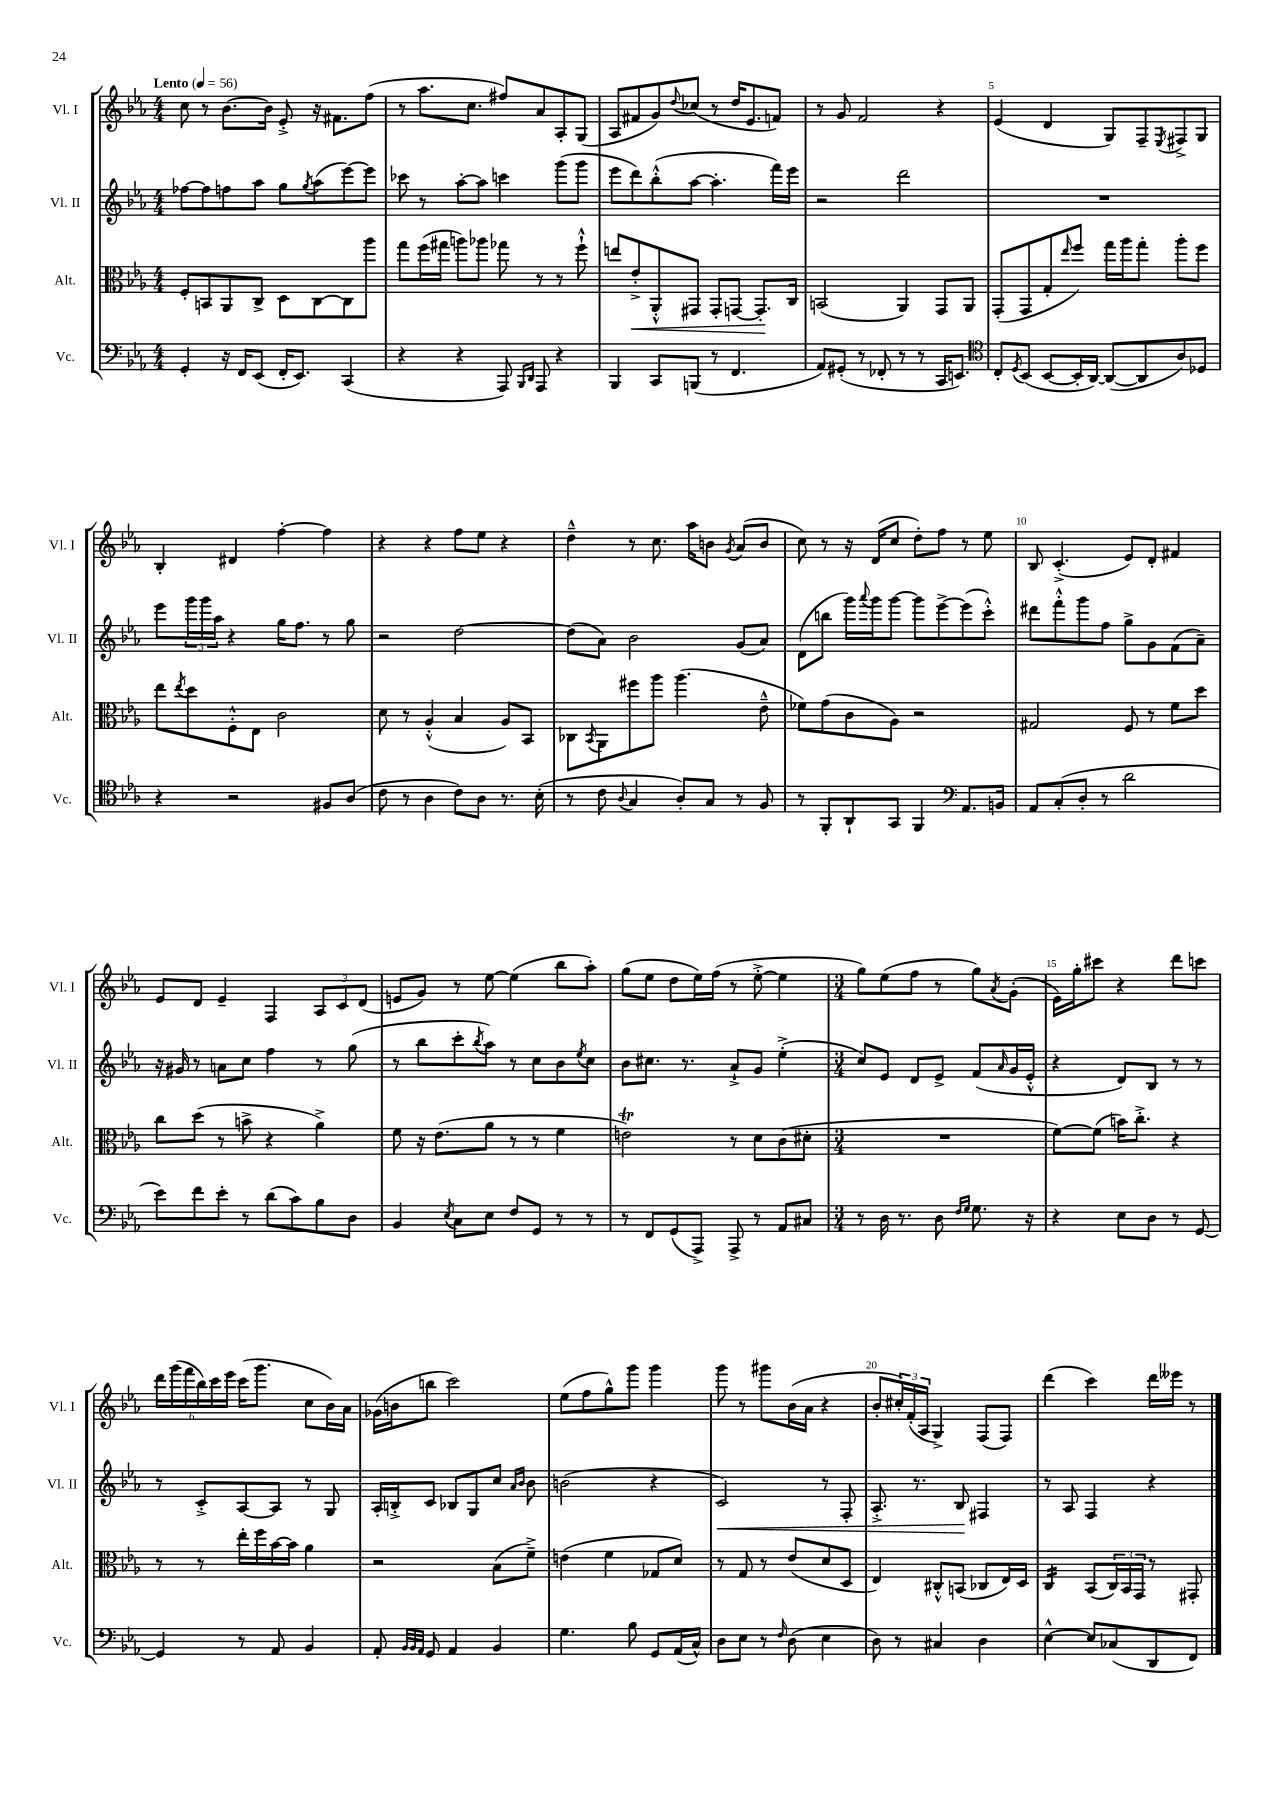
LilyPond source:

<<
\new StaffGroup <<
\new Staff = "s0" \with { instrumentName = "Vl. I" shortInstrumentName = "Vl. I" } {
    \clef treble \key ees \major \numericTimeSignature \time 4/4 \tempo "Lento" 4 = 56
    c''8 r8 bes'8.~ bes'16 ees'8-.-> r16 fis'8. f''8( |
    r8 aes''8. c''8. fis''8) aes'8 aes8-. g8( |
    aes8 fis'8 g'8) \appoggiatura { d''8 } ces''8( r8 d''16 ees'8. f'8) |
    r8 g'8 f'2 r4 |
    ees'4( d'4 g8) f8-- \acciaccatura { ees8 } fis8-> g8 |
    bes4-. dis'4 f''4~-. f''4 |
    r4 r4 f''8 ees''8 r4 |
    d''4---^ r8 c''8. aes''16 b'8 \acciaccatura { g'8 } aes'8( b'8 |
    c''8) r8 r16 d'16( c''8 d''8-.) f''8 r8 ees''8 |
    bes8 c'4.-.->( ees'8) d'8-. fis'4 |
    ees'8 d'8 ees'4-- f4 \tuplet 3/2 { aes8 c'8 d'8( } |
    e'8 g'8) r8 ees''8~ ees''4( bes''8 aes''8-.) |
    g''8( ees''8 d''8 ees''16) f''16( r8 ees''8~-.-> ees''4 |
    \numericTimeSignature \time 3/4 g''8) ees''8( f''8 r8 g''8) \acciaccatura { aes'8 } g'8-.( |
    ees'16) g''16-. cis'''8 r4 d'''8 c'''8 |
    \tuplet 6/4 { d'''16 g'''16( f'''16 bes''16) c'''16 ees'''16 } c'''16( g'''8. c''8 bes'16) aes'16 |
    ges'16( b'16 b''8 c'''2) |
    ees''8( f''8 g''8-^) g'''8 g'''4 |
    g'''8 r8 gis'''8 bes'16( aes'16 r4 |
    bes'8-. \tuplet 3/2 { cis''16-.) f'16-.( aes16 } g4->) f8( f8) |
    d'''4( c'''4) d'''16 eeses'''16 r8 \bar "|." |
}
\new Staff = "s1" \with { instrumentName = "Vl. II" shortInstrumentName = "Vl. II" } {
    \clef treble \key ees \major \numericTimeSignature \time 4/4
    fes''8~ fes''8 f''8 aes''8 g''8 \acciaccatura { g''8 } aes''8( ees'''8~) ees'''8 |
    ces'''8 r8 aes''8~-. aes''8 c'''4 g'''8( g'''8 |
    ees'''8 d'''8) bes''8-.-^( aes''8~ aes''4.-. f'''16) ees'''16 |
    r2 d'''2 |
    R1 |
    ees'''8 \tuplet 3/2 { g'''16 g'''16 aes''16 } r4 g''16 f''8. r8 g''8 |
    r2 d''2~ |
    d''8( aes'8) bes'2 g'8( aes'8) |
    d'8( b''8 g'''16) \appoggiatura { aes'''8 } g'''16 g'''8~ g'''8 ees'''8~-> ees'''8( c'''8-.-^) |
    dis'''8 f'''8-.-^ g'''8 f''8 g''8-> g'8 f'8( aes'8--) |
    r16 gis'16 r8 a'8 c''8 f''4 r8 g''8( |
    r8 bes''8 c'''8-. \acciaccatura { bes''8 } aes''8) r8 c''8 bes'8 \acciaccatura { ees''8 } c''8 |
    bes'8 cis''8. r8. aes'8-!-> g'8 ees''4-.->( |
    \numericTimeSignature \time 3/4 c''8) ees'8 d'8 ees'8-> f'8( \grace { aes'16 } g'16 ees'16-.-^ |
    r4 d'8) bes8 r8 r8 |
    r8 c'8-.-> aes8~ aes8 r8 g8 |
    aes16-. b16-.-> c'8 bes8 g8 c''8 \grace { aes'16 bes'16 } bes'8 |
    b'2( r4 |
    c'2\<) r8 f8-. |
    aes8.-.-> r8. bes8\! fis4 |
    r8 aes8 f4 r4 \bar "|." |
}
\new Staff = "s2" \with { instrumentName = "Alt." shortInstrumentName = "Alt." } {
    \clef alto \key ees \major \numericTimeSignature \time 4/4
    f8-. b,8 aes,8 c8-> d8 c8~ c8 aes''8 |
    g''8 f''16( gis''16 a''8) aes''8 ges''8 r8 r8 f''8-!-^ |
    e''8 ees'8-.->\< aes,8-.-^ gis,8 gis,8-. g,8~ g,8.-.\! c16 |
    b,2( aes,4) g,8 aes,8 |
    g,8-.( g,8 g8-. \grace { ees''16 } f''8) g''16 aes''16 g''8-. aes''8-. f''8 |
    ees''8 \acciaccatura { ees''8 } d''8 f8-.-^ ees8 c'2 |
    d'8 r8 aes4-.-^( bes4 aes8) bes,8 |
    ces8 \acciaccatura { bes,8 } aes,8 fis''8 aes''8 aes''4.( ees'8---^ |
    fes'8) g'8( c'8 aes8) r2 |
    gis2 f8 r8 f'8 d''8 |
    c''8 d''8( r8 b'8-> r4 aes'4->) |
    f'8 r16 ees'8.( aes'8 r8 r8 f'4 |
    e'2\trill) r8 d'8 c'8( dis'8-. |
    \numericTimeSignature \time 3/4 R2. |
    f'8~) f'8( b'16) c''8.-.-> r4 |
    r8 r8 ees''16-. f''16 bes'16~ bes'16 aes'4 |
    r2 bes8( f'8--->) |
    e'4( f'4 ges8 d'8) |
    r8 g8 r8 ees'8( d'8 d8 |
    ees4) cis8-.-^ b,8( ces8 ees16) d16 |
    c4:16 bes,8( \tuplet 3/2 { c16) bes,16 g,16 } r8 gis,8-. \bar "|." |
}
\new Staff = "s3" \with { instrumentName = "Vc." shortInstrumentName = "Vc." } {
    \clef bass \key ees \major \numericTimeSignature \time 4/4
    g,4-. r16 f,16 ees,8( f,16-. ees,8.) c,4( |
    r4 r4 aes,,8) \grace { bes,,16 d,16 } aes,,8 r4 |
    bes,,4 c,8 b,,8( r8 f,4. |
    aes,8) gis,8-.( r8 fes,8-. r8 r8 c,16 e,8.) |
    \clef tenor c8-. \acciaccatura { d8 } bes,8( bes,8~ bes,16-. aes,16~) aes,8~( aes,8 aes8) des8 |
    r4 r2 fis8 aes8( |
    c'8 r8 aes4 c'8) aes8 r8. bes16-.( |
    r8 c'8 \appoggiatura { aes8 } g4 aes8-.) g8 r8 f8 |
    r8 f,8-. aes,8-! g,8 f,4 \clef bass aes,8. b,16 |
    aes,8 c8-.( d8-. r8 d'2 |
    ees'8) f'8 ees'8-. r8 d'8( c'8) bes8 d8 |
    bes,4 \acciaccatura { ees8 } c8 ees8 f8 g,8 r8 r8 |
    r8 f,8 g,8( aes,,8->) aes,,8-> r8 aes,8 cis8 |
    \numericTimeSignature \time 3/4 r8 d16 r8. d8 \grace { f16 g16 } g8. r16 |
    r4 ees8 d8 r8 g,8~ |
    g,4 r8 aes,8 bes,4 |
    aes,8-. \grace { bes,32 bes,32 aes,32 } g,8 aes,4 bes,4 |
    g4. bes8 g,8 aes,16( c16-^) |
    d8 ees8 r8 \grace { f16 } d8( ees4 |
    d8) r8 cis4 d4 |
    ees4~-^ ees8 ces8( d,8 f,8) \bar "|." |
}
>>
>>
\layout { \context { \Score \override BarNumber.break-visibility = ##(#f #t #t) barNumberVisibility = #(every-nth-bar-number-visible 5) } }
